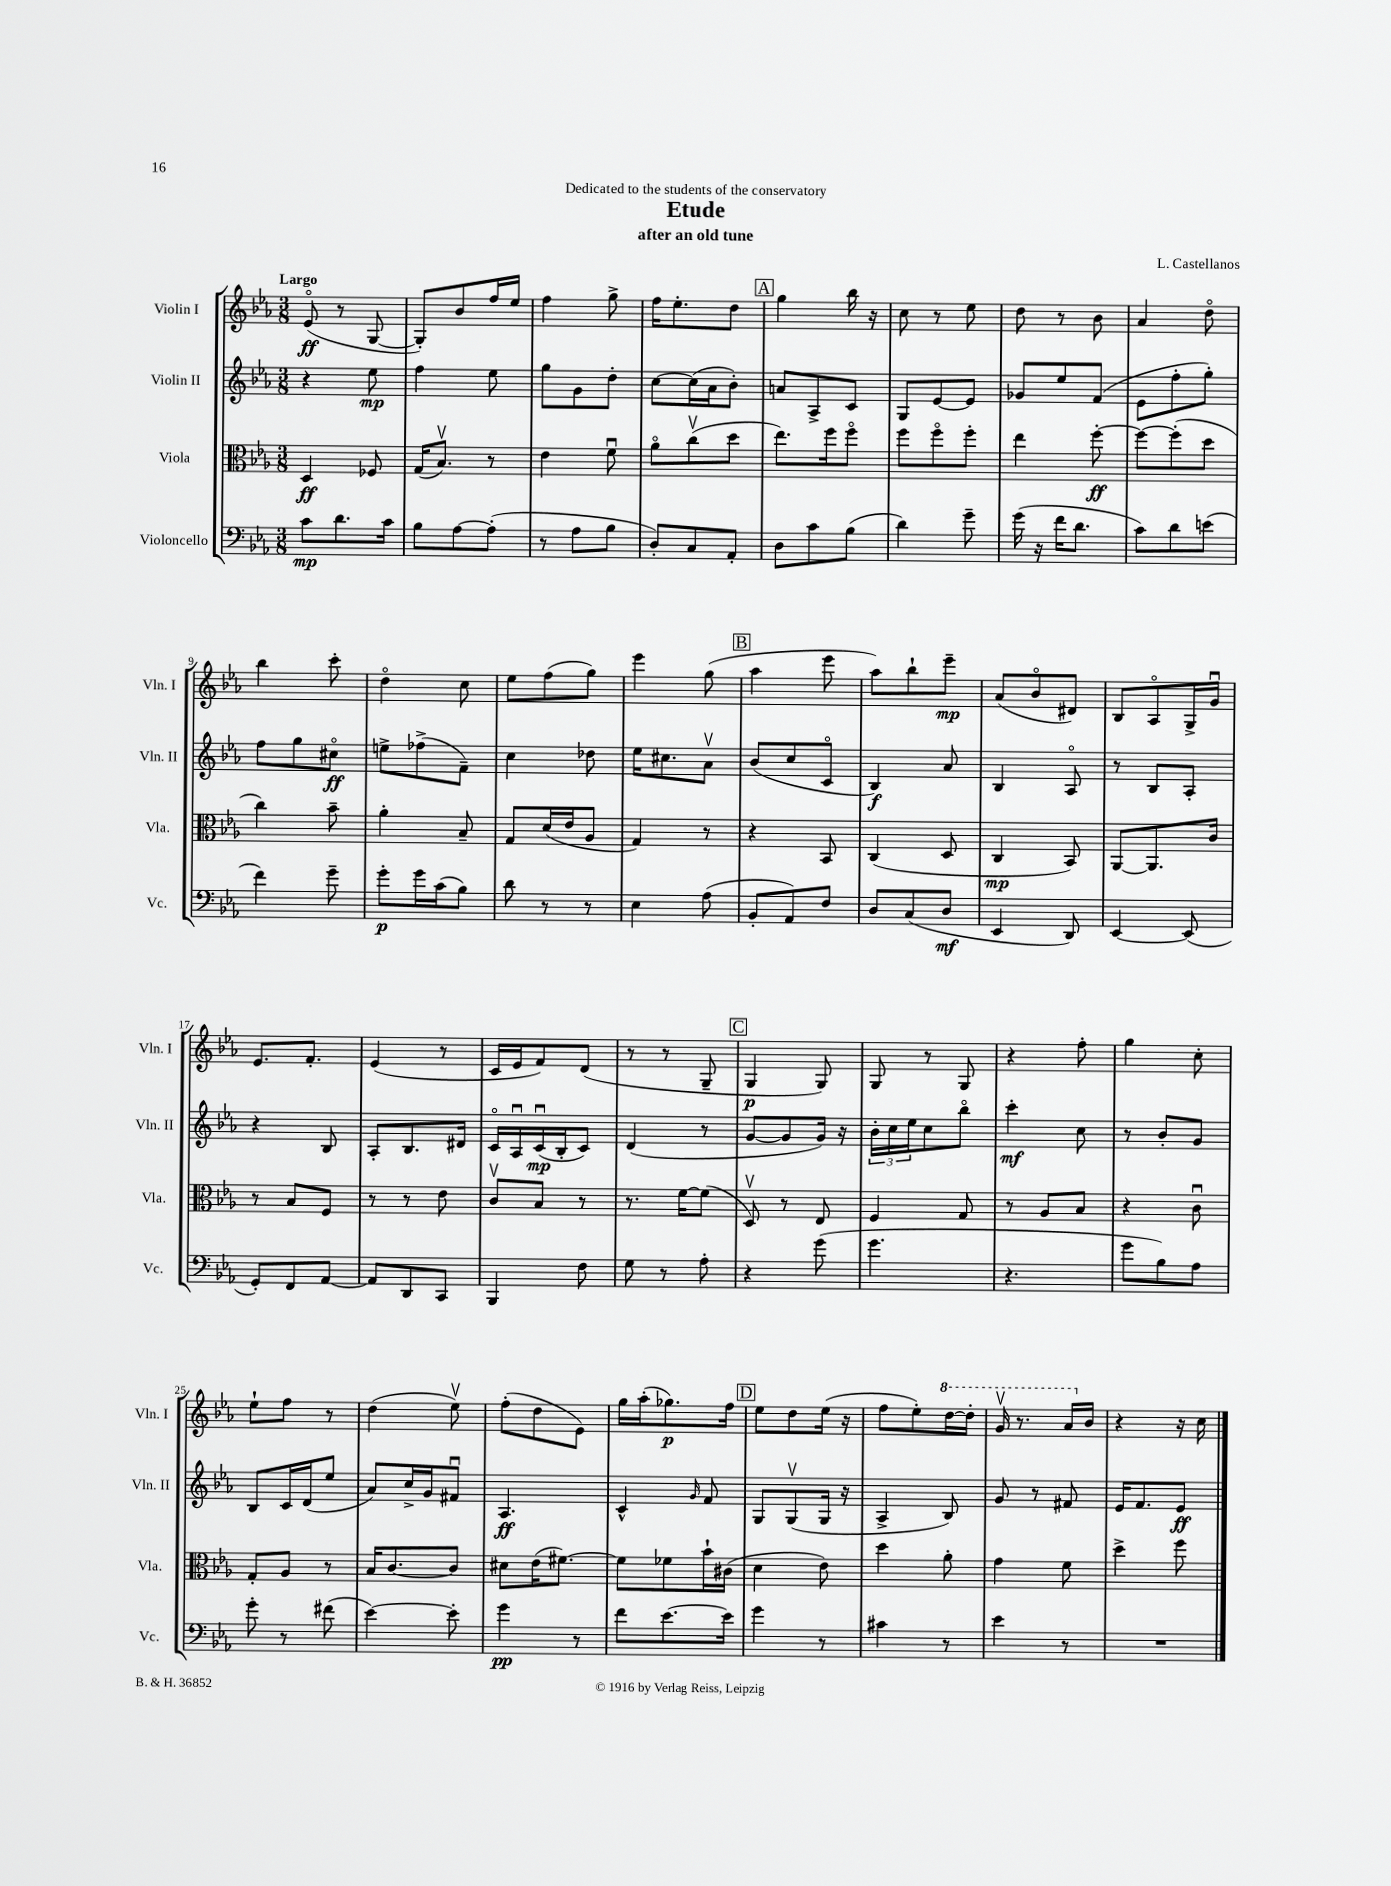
\header { title = "Etude" composer = "L. Castellanos" subtitle = "after an old tune" dedication = "Dedicated to the students of the conservatory" }
<<
\new StaffGroup <<
\new Staff = "s0" \with { instrumentName = "Violin I" shortInstrumentName = "Vln. I" } {
    \clef treble \key ees \major \numericTimeSignature \time 3/8 \tempo "Largo"
    ees'8\flageolet\ff( r8 g8~ |
    g8-.) bes'8 f''16 ees''16 |
    f''4 g''8-> |
    f''16 ees''8.-. d''8 |
    \mark \markup { \box "A" } g''4 bes''16 r16 |
    c''8 r8 ees''8 |
    d''8 r8 bes'8 |
    aes'4 d''8\flageolet |
    bes''4 c'''8-. |
    d''4\flageolet c''8 |
    ees''8 f''8( g''8) |
    ees'''4 g''8( |
    \mark \markup { \box "B" } aes''4 ees'''8 |
    aes''8) bes''8-! ees'''8--\mp |
    aes'8( bes'8\flageolet dis'8) |
    bes8 aes8\flageolet g16-> g'16\downbow |
    ees'8. f'8.-. |
    ees'4( r8 |
    c'16 ees'16 f'8) d'8( |
    r8 r8 g8-- |
    \mark \markup { \box "C" } g4\p g8) |
    g8 r8 g8 |
    r4 f''8-. |
    g''4 c''8-. |
    ees''8-! f''8 r8 |
    d''4( ees''8\upbow) |
    f''8-.( d''8 ees'8) |
    g''16 aes''16-.( ges''8.\p) f''16 |
    \mark \markup { \box "D" } ees''8 d''8 ees''16( r16 |
    f''8 ees''8-.) \ottava #1 d'''16~ d'''16-. |
    g''16\upbow r8. aes''16 \ottava #0 bes'16 |
    r4 r16 c''16 \bar "|." |
}
\new Staff = "s1" \with { instrumentName = "Violin II" shortInstrumentName = "Vln. II" } {
    \clef treble \key ees \major \numericTimeSignature \time 3/8
    r4 ees''8\mp |
    f''4 ees''8 |
    g''8 g'8 d''8-. |
    c''8~ c''16( aes'16 bes'8-.) |
    \mark \markup { \box "A" } a'8 aes8-> c'8 |
    g8 ees'8~ ees'8 |
    ges'8 ees''8 f'8( |
    ees'8 f''8-. g''8-.) |
    f''8 g''8 cis''8\flageolet\ff |
    e''8-> fes''8->( f'8--) |
    c''4 des''8 |
    ees''16 cis''8. aes'8\upbow |
    \mark \markup { \box "B" } bes'8( c''8 c'8\flageolet |
    bes4\f) aes'8 |
    bes4 aes8\flageolet |
    r8 bes8 aes8-. |
    r4 bes8 |
    aes8-. bes8. dis'16 |
    c'16\flageolet aes16\downbow c'16\downbow\mp( bes16-. c'8) |
    d'4( r8 |
    \mark \markup { \box "C" } g'8~ g'8 g'16) r16 |
    \tuplet 3/2 { bes'16-. c''16 ees''16 } c''8 bes''8\flageolet |
    c'''4-.\mf c''8 |
    r8 bes'8-. g'8 |
    bes8 c'16 d'16( ees''8 |
    aes'8) c''16-> g'16 fis'8\downbow |
    aes4.\ff |
    c'4-^ \grace { g'16 } f'8 |
    \mark \markup { \box "D" } g8 g8\upbow( g16 r16 |
    aes4-> bes8) |
    g'8 r8 fis'8 |
    ees'16 f'8. ees'8\ff \bar "|." |
}
\new Staff = "s2" \with { instrumentName = "Viola" shortInstrumentName = "Vla." } {
    \clef alto \key ees \major \numericTimeSignature \time 3/8
    d4\ff fes8 |
    g16( bes8.\upbow) r8 |
    ees'4 f'8\downbow |
    aes'8\flageolet c''8\upbow( d''8 |
    \mark \markup { \box "A" } ees''8.) f''16 f''8\flageolet |
    f''8 f''8\flageolet f''8-. |
    ees''4 f''8~-.\ff |
    f''8~ f''8-.( d''8 |
    c''4) bes'8-- |
    aes'4-. bes8-- |
    g8 d'16( ees'16 aes8 |
    g4) r8 |
    \mark \markup { \box "B" } r4 bes,8 |
    c4( d8 |
    c4\mp bes,8) |
    aes,8~ aes,8. c'16 |
    r8 bes8 f8 |
    r8 r8 ees'8 |
    c'8\upbow bes8 r8 |
    r8. f'16~ f'8( |
    \mark \markup { \box "C" } d8\upbow) r8 ees8 |
    f4 g8 |
    r8 aes8 bes8 |
    r4 c'8\downbow |
    g8-. aes8 r8 |
    bes16 c'8.~ c'8 |
    dis'8 ees'16( fis'8.~) |
    fis'8 fes'8 bes'16-! cis'16( |
    \mark \markup { \box "D" } d'4 ees'8) |
    d''4 aes'8-. |
    g'4 f'8 |
    d''4-> f''8 \bar "|." |
}
\new Staff = "s3" \with { instrumentName = "Violoncello" shortInstrumentName = "Vc." } {
    \clef bass \key ees \major \numericTimeSignature \time 3/8
    c'8\mp d'8. c'16 |
    bes8 aes8~ aes8-.( |
    r8 aes8 bes8 |
    d8-.) c8 aes,8-. |
    \mark \markup { \box "A" } d8 c'8 bes8( |
    d'4) g'8-- |
    g'16( r16 f'16 d'8. |
    c'8) d'8 e'8( |
    f'4) g'8-- |
    g'8-.\p g'16 c'16( bes8) |
    d'8 r8 r8 |
    ees4 aes8( |
    \mark \markup { \box "B" } bes,8-. aes,8) f8 |
    d8 c8( d8\mf |
    ees,4 d,8) |
    ees,4~ ees,8( |
    g,8-.) f,8 aes,8~ |
    aes,8 d,8 c,8 |
    bes,,4 f8 |
    g8 r8 aes8-. |
    \mark \markup { \box "C" } r4 g'8( |
    g'4. |
    r4. |
    g'8 bes8) aes8 |
    g'8-. r8 fis'8( |
    ees'4~) ees'8-. |
    g'4\pp r8 |
    f'8 ees'8.~ ees'16 |
    \mark \markup { \box "D" } g'4 r8 |
    cis'4 r8 |
    ees'4 r8 |
    R4. \bar "|." |
}
>>
>>
